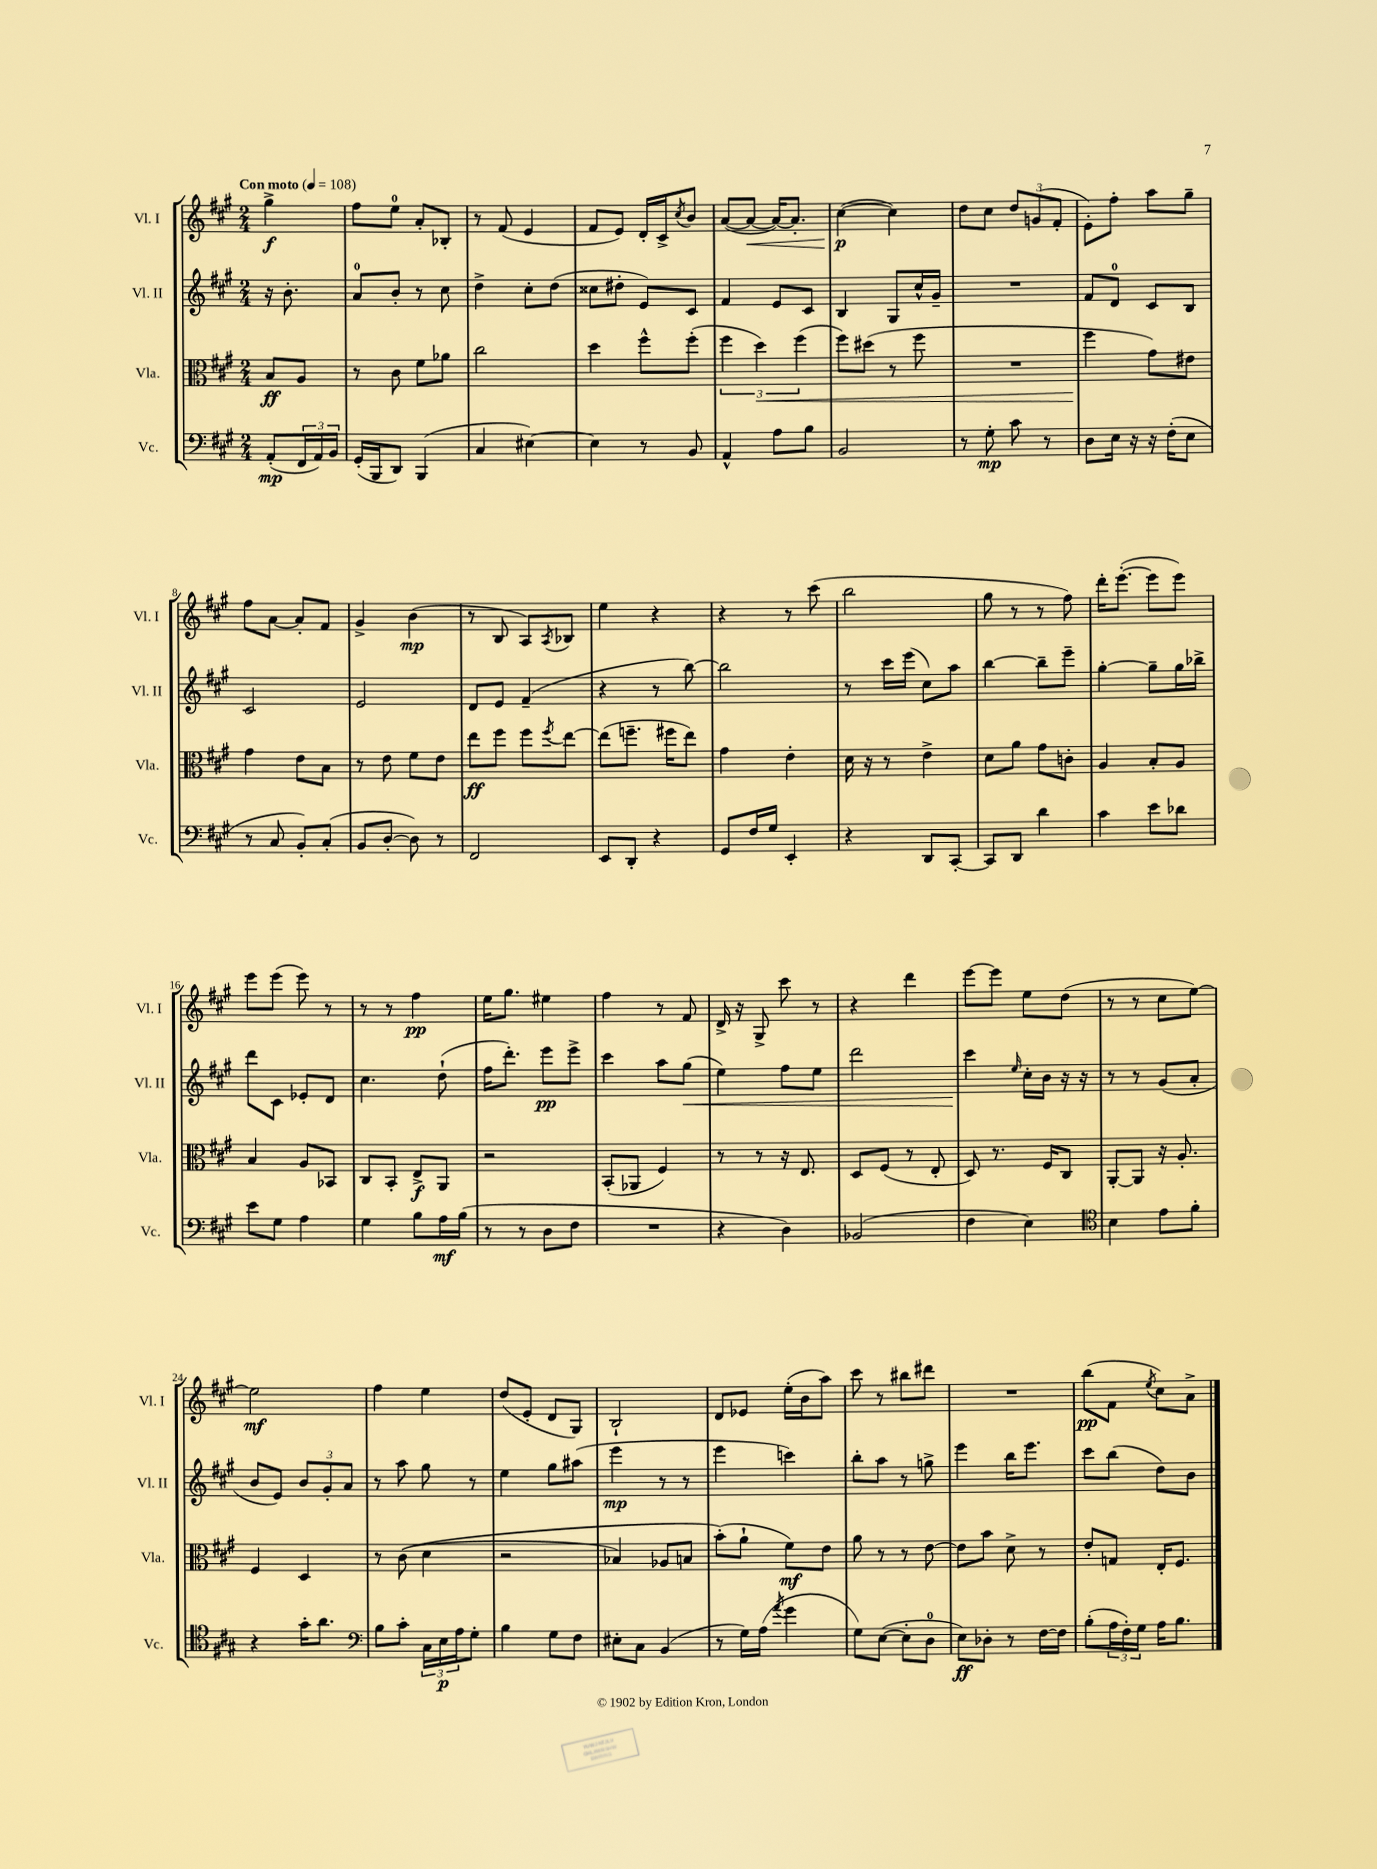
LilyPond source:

<<
\new StaffGroup <<
\new Staff = "s0" \with { instrumentName = "Vl. I" shortInstrumentName = "Vl. I" } {
    \clef treble \key a \major \numericTimeSignature \time 2/4 \partial 4 \tempo "Con moto" 4 = 108
    gis''4->\f |
    fis''8 e''8-0 a'8-. bes8-. |
    r8 fis'8( e'4 |
    fis'8 e'8) d'16-. cis'16-> \acciaccatura { cis''8 } b'8 |
    a'8~( a'8~\< a'16~) a'8.-. |
    cis''4~\p\!( cis''4) |
    d''8 cis''8 \tuplet 3/2 { d''8 g'8( fis'8-. } |
    e'8-.) fis''8-. a''8 gis''8-- |
    fis''8 a'8~ a'8-. fis'8 |
    gis'4-> b'4\mp( |
    r8 b8 a8) \acciaccatura { a8 } bes8 |
    e''4 r4 |
    r4 r8 cis'''8( |
    b''2 |
    gis''8 r8 r8 fis''8) |
    d'''16-. e'''8.~-.( e'''8 e'''8) |
    e'''8 e'''8( e'''8) r8 |
    r8 r8 fis''4\pp |
    e''16 gis''8. eis''4 |
    fis''4 r8 fis'8 |
    d'16-> r16 gis8-> cis'''8 r8 |
    r4 d'''4 |
    e'''8~ e'''8 e''8 d''8( |
    r8 r8 cis''8 e''8~) |
    e''2\mf |
    fis''4 e''4 |
    d''8( e'8-. d'8 gis8) |
    b2-! |
    d'8 ees'8 e''16-.( b'16 a''8) |
    cis'''8 r8 bis''8 dis'''8 |
    R2 |
    b''8\pp( fis'8 \acciaccatura { e''8 } cis''8) a'8-> \bar "|." |
}
\new Staff = "s1" \with { instrumentName = "Vl. II" shortInstrumentName = "Vl. II" } {
    \clef treble \key a \major \numericTimeSignature \time 2/4 \partial 4
    r16 b'8.-. |
    a'8-0 b'8-. r8 cis''8 |
    d''4-> cis''8-. d''8( |
    cisis''8 dis''8-. e'8) cis'8 |
    fis'4 e'8 cis'8 |
    b4 gis8 cis''16-^ gis'16-- |
    R2 |
    fis'8 d'8-0 cis'8 b8 |
    cis'2 |
    e'2 |
    d'8 e'8 fis'4--( |
    r4 r8 b''8~) |
    b''2 |
    r8 cis'''16 e'''16( cis''8) a''8 |
    b''4~ b''8-- e'''8-- |
    gis''4~-. gis''8-- gis''16 bes''16-> |
    d'''8 cis'8 ees'8-. d'8 |
    cis''4. d''8-!( |
    fis''16 d'''8.-.) e'''8\pp e'''8-> |
    cis'''4 a''8 gis''8\<( |
    e''4) fis''8 e''8 |
    d'''2 |
    cis'''4\! \grace { e''16 } cis''16-. b'16 r16 r16 |
    r8 r8 gis'8( a'8-. |
    b'8 e'8) \tuplet 3/2 { b'8 gis'8-. a'8 } |
    r8 a''8 gis''8 r8 |
    e''4 gis''8 ais''8( |
    e'''4\mp r8 r8 |
    e'''4 c'''4) |
    b''8-. a''8 r8 g''8-> |
    e'''4 b''16 e'''8. |
    cis'''8 b''8( d''8) b'8 \bar "|." |
}
\new Staff = "s2" \with { instrumentName = "Vla." shortInstrumentName = "Vla." } {
    \clef alto \key a \major \numericTimeSignature \time 2/4 \partial 4
    b8\ff a8 |
    r8 cis'8 fis'8 aes'8 |
    cis''2 |
    d''4 fis''8-^ fis''8-.( |
    \tuplet 3/2 { fis''4 d''4\<) fis''4( } |
    fis''8) dis''8( r8 fis''8 |
    R2 |
    fis''4\! gis'8) eis'8 |
    gis'4 e'8 b8 |
    r8 e'8 fis'8 e'8 |
    e''8\ff fis''8 fis''8 \acciaccatura { fis''8 } e''8~ |
    e''8( f''8.-- fis''16 e''8) |
    gis'4 e'4-. |
    d'16 r16 r8 e'4-> |
    d'8 a'8 gis'8 c'8-. |
    a4 b8-. a8 |
    b4 a8 bes,8 |
    cis8 b,8-. e8->\f a,8 |
    r2 |
    b,8-.( aes,8 fis4) |
    r8 r8 r16 e8. |
    d8 fis8( r8 e8-. |
    d8) r8. fis16 cis8 |
    a,8~-. a,8 r16 a8.-. |
    fis4 d4 |
    r8 cis'8(\( d'4 |
    r2 |
    bes4) aes8 b8 |
    b'8-.(\) a'8-! fis'8\mf) e'8 |
    a'8 r8 r8 e'8~ |
    e'8 b'8 d'8-> r8 |
    e'8-. g8 e16-. fis8. \bar "|." |
}
\new Staff = "s3" \with { instrumentName = "Vc." shortInstrumentName = "Vc." } {
    \clef bass \key a \major \numericTimeSignature \time 2/4 \partial 4
    a,8-.\mp( \tuplet 3/2 { fis,16 a,16) b,16 } |
    gis,16-.( b,,16 d,8) b,,4( |
    cis4 eis4~) |
    eis4 r8 b,8 |
    a,4-^ a8 b8 |
    b,2 |
    r8 gis8-.\mp cis'8 r8 |
    d8 e16 r16 r16 fis16-.( e8 |
    r8 cis8 b,8-.) cis8-.( |
    b,8 d8~-. d8) r8 |
    fis,2 |
    e,8 d,8-. r4 |
    gis,8 fis16 gis16 e,4-. |
    r4 d,8 cis,8~-. |
    cis,8 d,8 d'4 |
    cis'4 e'8 des'8 |
    e'8 gis8 a4 |
    gis4 b8 a16\mf b16( |
    r8 r8 d8 fis8 |
    R2 |
    r4 d4) |
    bes,2( |
    fis4 e4) |
    \clef tenor b4 e'8 fis'8-. |
    r4 gis'16-. a'8. |
    \clef bass b8 cis'8-. \tuplet 3/2 { cis16 e16\p a16 } gis8-. |
    b4 gis8 fis8 |
    eis8-. cis8 b,4( |
    r8 gis16) a16( \acciaccatura { a'8 } gis'4 |
    gis8) e8~( e8-. d8-0 |
    e8\ff) des8-. r8 fis16~ fis16 |
    b8-.( \tuplet 3/2 { a16 fis16-.) gis16 } a16 b8. \bar "|." |
}
>>
>>
